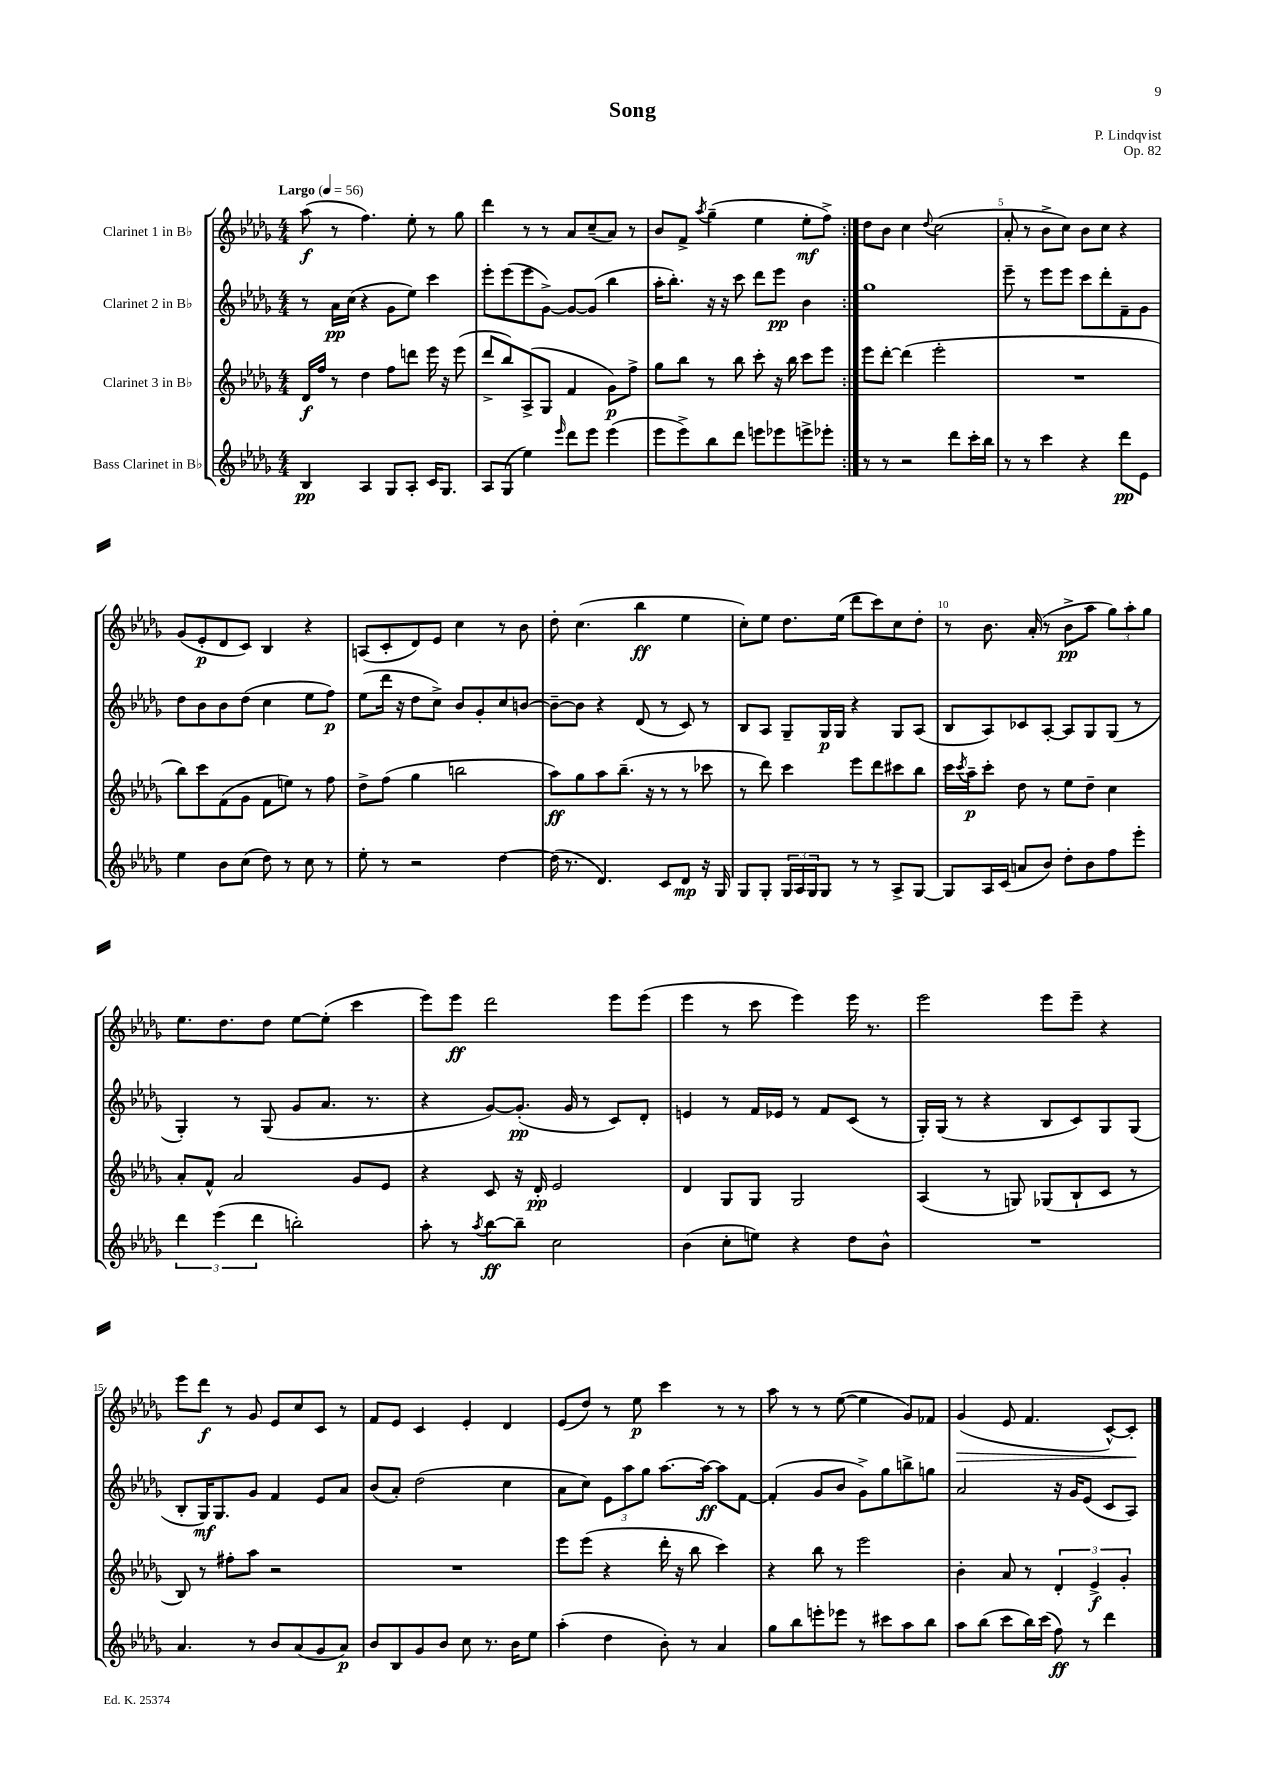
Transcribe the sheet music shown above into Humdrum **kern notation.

**kern	**dynam	**kern	**dynam	**kern	**dynam	**kern	**dynam
*part4	*part4	*part3	*part3	*part2	*part2	*part1	*part1
*staff4	*staff4	*staff3	*staff3	*staff2	*staff2	*staff1	*staff1
*I"Bass Clarinet in B♭	*	*I"Clarinet 3 in B♭	*	*I"Clarinet 2 in B♭	*	*I"Clarinet 1 in B♭	*
*clefG2	*	*clefG2	*	*clefG2	*	*clefG2	*
*k[b-e-a-d-g-]	*	*k[b-e-a-d-g-]	*	*k[b-e-a-d-g-]	*	*k[b-e-a-d-g-]	*
*M4/4	*	*M4/4	*	*M4/4	*	*M4/4	*
*MM56	*	*MM56	*	*MM56	*	*MM56	*
=1	=1	=1	=1	=1	=1	=1	=1
!	!	!	!	!	!	!LO:TX:a:B:t=Largo	!
4B-/	pp	16d-/LL	f	8r	.	(8aa-\	f
.	.	16ff/JJ	.	.	.	.	.
.	.	8r	.	16a-\LL	pp	8r	.
.	.	.	.	(16cc\JJ	.	.	.
4A-/	.	4dd-\	.	4r	.	4.ff\)	.
8G-/L	.	8ff\L	.	8g-\L	.	.	.
8A-'/J	.	8dddn\J	.	8ee-\J)	.	8ee-'\	.
16c/KL	.	16eee-\	.	4ccc\	.	8r	.
8.G-/J	.	16r	.	.	.	.	.
.	.	(8eee-\	.	.	.	8gg-\	.
=2	=2	=2	=2	=2	=2	=2	=2
8A-/L	.	8ddd-^/L	.	8eee-'\L	.	4ddd-\	.
(8G-/J	.	8bb-/)	.	(8eee-\	.	.	.
4ee-\)	.	(8A-^/	.	8eee-\	.	8r	.
.	.	8G-/J	.	[8g-^\J)	.	8r	.
16qqeee-/	.	.	.	.	.	.	.
8ddd-\L	.	4f/	.	8g-/L_	.	8a-/L	.
8eee-\J	.	.	.	(8g-/J]	.	(8cc~/	.
(4eee-\	.	8g-\L)	p	4bb-\	.	8a-/J)	.
.	.	8ff^\J	.	.	.	8r	.
=3	=3	=3	=3	=3	=3	=3	=3
8eee-\L	.	8gg-\L	.	16aa-'\KL	.	8b-/L	.
.	.	.	.	8.bb-'\J)	.	.	.
8eee-^\)	.	8bb-\J	.	.	.	8f^/J	.
.	.	.	.	.	.	8qaa-/	.
8bb-\	.	8r	.	16r	.	(4gg-~\	.
.	.	.	.	16r	.	.	.
8ddd-\J	.	8bb-\	.	8ccc\	.	.	.
8eeen\L	.	8ccc'\	.	8ddd-\L	.	4ee-\	.
8eee-X\	.	16r	.	8eee-\J	pp	.	.
.	.	16bb-\	.	.	.	.	.
8eeen^\	.	8ccc\L	.	4b-\	.	8ee-'\L	mf
8eee-X'\J	.	8eee-\J	.	.	.	8ff^\J)	.
=4:|!	=4:|!	=4:|!	=4:|!	=4:|!	=4:|!	=4:|!	=4:|!
8r	.	8eee-\L	.	1gg-	.	8dd-\L	.
8r	.	[8ddd-'\J	.	.	.	8b-\J	.
2r	.	(4ddd-\]	.	.	.	4cc\	.
.	.	.	.	.	.	8qqdd-/	.
.	.	2eee-'\	.	.	.	(2cc\	.
8ddd-\L	.	.	.	.	.	.	.
16ccc'\L	.	.	.	.	.	.	.
16bb-\JJ	.	.	.	.	.	.	.
=5	=5	=5	=5	=5	=5	=5	=5
8r	.	1r	.	8eee-~\	.	8a-'/	.
8r	.	.	.	8r	.	8r	.
4ccc\	.	.	.	8eee-\L	.	8b-^\L	.
.	.	.	.	8eee-\J	.	8cc\J)	.
4r	.	.	.	8ccc\L	.	8b-\L	.
.	.	.	.	8ddd-'\	.	8cc\J	.
8ddd-\L	pp	.	.	8f~\	.	4r	.
8e-\J	.	.	.	8g-\J	.	.	.
!!LO:LB:g=z
=6	=6	=6	=6	=6	=6	=6	=6
4ee-\	.	8bb-\L)	.	8dd-\L	.	(8g-/L	.
.	.	8ccc\	.	8b-\	.	8e-'/	p
8b-\L	.	(8f\	.	8b-\	.	8d-/	.
(8cc\J	.	8g-\J	.	(8dd-\J	.	8c/J)	.
8dd-\)	.	8f\L	.	4cc\	.	4B-/	.
8r	.	8een\J)	.	.	.	.	.
8cc\	.	8r	.	8ee-\L	.	4r	.
8r	.	8ff\	.	8ff\J)	p	.	.
=7	=7	=7	=7	=7	=7	=7	=7
8ee-'\	.	8dd-^\L	.	(8ee-\L	.	(8An/L	.
8r	.	(8ff\J	.	16ddd-\Jk	.	8c'/	.
.	.	.	.	16r	.	.	.
2r	.	4gg-\	.	8dd-\L	.	8d-/)	.
.	.	.	.	8cc^\J)	.	8e-/J	.
.	.	2bbn\	.	8b-/L	.	4cc\	.
.	.	.	.	8g-'/	.	.	.
[4dd-\	.	.	.	8cc/	.	8r	.
.	.	.	.	[8bn/J	.	8b-\	.
=8	=8	=8	=8	=8	=8	=8	=8
(16dd-\]	.	8aa-\L)	ff	8b~\L_	.	8dd-'\	.
8.r	.	.	.	.	.	.	.
.	.	8gg-\	.	8b\J]	.	(4.cc\	.
4.d-/)	.	8aa-\	.	4r	.	.	.
.	.	(8.bb-~\J	.	.	.	.	.
.	.	.	.	(8d-/	.	4bb-\	ff
.	.	16r	.	.	.	.	.
8c/L	.	8r	.	8r	.	.	.
8d-/J	mp	8r	.	8c/)	.	4ee-\	.
16r	.	8ccc-X\	.	8r	.	.	.
16G-/	.	.	.	.	.	.	.
=9	=9	=9	=9	=9	=9	=9	=9
8G-/L	.	8r	.	8B-/L	.	8cc'\L)	.
8G-'/J	.	8ddd-\)	.	8A-/J	.	8ee-\J	.
24G-/LL	.	4ccc\	.	8G-~/L	.	8.dd-\L	.
24A-/	.	.	.	.	.	.	.
24G-/J	.	.	.	.	.	.	.
8G-/J	.	.	.	16G-/L	p	.	.
.	.	.	.	16G-/JJ	.	(16ee-\Jk	.
8r	.	8eee-\L	.	4r	.	8ddd-\L	.
8r	.	8ddd-\	.	.	.	8ccc\)	.
8A-^/L	.	8ccc#X\	.	8G-/L	.	8cc\	.
[8G-/J	.	8bb-\J	.	(8A-/J	.	8dd-'\J	.
=10	=10	=10	=10	=10	=10	=10	=10
8G-/L]	.	16ccc\LL	.	8B-/L	.	8r	.
.	.	8qccc/	.	.	.	.	.
.	.	16aa-~\J	p	.	.	.	.
16A-/L	.	8ccc'\J	.	8A-/)	.	8.b-\	.
(16c/JJ	.	.	.	.	.	.	.
8an/L	.	8dd-\	.	8c-X/	.	.	.
.	.	.	.	.	.	(16a-'/	.
8b-/J)	.	8r	.	[8A-'/J	.	8r	.
8dd-'\L	.	8ee-\L	.	8A-/L]	.	8b-^\L	pp
8b-\	.	8dd-~\J	.	8G-/	.	8aa-\J	.
8ff\	.	4cc\	.	(8G-/J	.	12gg-\L)	.
.	.	.	.	.	.	12aa-'\	.
8eee-'\J	.	.	.	8r	.	.	.
.	.	.	.	.	.	12gg-\J	.
!!LO:LB:g=z
=11	=11	=11	=11	=11	=11	=11	=11
6ddd-\	.	8a-'/L	.	4G-'/)	.	8.ee-\L	.
.	.	8f^^/J	.	.	.	.	.
(6eee-\	.	.	.	.	.	.	.
.	.	.	.	.	.	8.dd-\	.
.	.	2a-/	.	8r	.	.	.
6ddd-\	.	.	.	.	.	.	.
.	.	.	.	(8G-/	.	8dd-\J	.
2bbn'\)	.	.	.	8g-/L	.	[8ee-\L	.
.	.	.	.	8.a-/J	.	(8ee-'\J]	.
.	.	8g-/L	.	.	.	4ccc\	.
.	.	.	.	8.r	.	.	.
.	.	8e-/J	.	.	.	.	.
=12	=12	=12	=12	=12	=12	=12	=12
8aa-'\	.	4r	.	4r	.	8eee-\L)	.
8r	.	.	.	.	.	8eee-\J	ff
8qaa-/	.	.	.	.	.	.	.
[8bb-\L	ff	8c/	.	[8g-/L)	.	2ddd-\	.
8bb-~\J]	.	16r	.	(8.g-'/J]	pp	.	.
.	.	16d-'/	pp	.	.	.	.
2cc\	.	2e-/	.	.	.	.	.
.	.	.	.	16g-/	.	.	.
.	.	.	.	8r	.	.	.
.	.	.	.	8c/L)	.	8eee-\L	.
.	.	.	.	8d-'/J	.	(8eee-\J	.
=13	=13	=13	=13	=13	=13	=13	=13
(4b-\	.	4d-/	.	4en/	.	4eee-\	.
8cc'\L	.	8G-/L	.	8r	.	8r	.
8een\J)	.	8G-/J	.	16f/LL	.	8ccc\	.
.	.	.	.	16e-X/JJ	.	.	.
4r	.	2G-/	.	8r	.	4eee-\)	.
.	.	.	.	8f/L	.	.	.
8dd-\L	.	.	.	(8c/J	.	16eee-\	.
.	.	.	.	.	.	8.r	.
8b-^^\J	.	.	.	8r	.	.	.
=14	=14	=14	=14	=14	=14	=14	=14
1r	.	(4A-/	.	16G-'/LL)	.	2eee-\	.
.	.	.	.	(16G-/JJ	.	.	.
.	.	.	.	8r	.	.	.
.	.	8r	.	4r	.	.	.
.	.	8Gn/)	.	.	.	.	.
.	.	(8G-X/L	.	8B-/L	.	8eee-\L	.
.	.	8B-`/	.	8c/)	.	8eee-~\J	.
.	.	8c/J	.	8G-/	.	4r	.
.	.	8r	.	(8G-/J	.	.	.
!!LO:LB:g=z
=15	=15	=15	=15	=15	=15	=15	=15
4.a-/	.	8B-/)	.	8B-'/L	.	8eee-\L	.
.	.	8r	.	16G-/K)	mf	8ddd-\J	f
.	.	.	.	8.G-/	.	.	.
.	.	8ff#X'\L	.	.	.	8r	.
8r	.	8aa-\J	.	8g-/J	.	8g-/	.
8b-/L	.	2r	.	4f/	.	8e-/L	.
(8a-/	.	.	.	.	.	8cc/	.
8g-/	.	.	.	8e-/L	.	8c/J	.
8a-/J)	p	.	.	8a-/J	.	8r	.
=16	=16	=16	=16	=16	=16	=16	=16
8b-/L	.	1r	.	(8b-/L	.	8f/L	.
8B-/	.	.	.	8a-'/J)	.	8e-/J	.
8g-/	.	.	.	(2dd-\	.	4c/	.
8b-/J	.	.	.	.	.	.	.
8cc\	.	.	.	.	.	4e-'/	.
8.r	.	.	.	.	.	.	.
.	.	.	.	4cc\	.	4d-/	.
16b-\KL	.	.	.	.	.	.	.
8ee-\J	.	.	.	.	.	.	.
=17	=17	=17	=17	=17	=17	=17	=17
(4aa-'\	.	8eee-\L	.	8a-\L	.	(8e-/L	.
.	.	(8eee-\J	.	8cc\J)	.	8dd-/J)	.
4dd-\	.	4r	.	12e-\L	.	8r	.
.	.	.	.	12aa-\	.	.	.
.	.	.	.	.	.	8ee-\	p
.	.	.	.	12gg-\J	.	.	.
8b-'\)	.	16ddd-'\	.	[8.aa-\L	.	4ccc\	.
.	.	16r	.	.	.	.	.
8r	.	8bb-\	.	.	.	.	.
.	.	.	.	16aa-\Jk_	ff	.	.
4a-/	.	4ccc\)	.	8aa-\L]	.	8r	.
.	.	.	.	[8f\J	.	8r	.
=18	=18	=18	=18	=18	=18	=18	=18
8gg-\L	.	4r	.	(4f'/]	.	8aa-\	.
8bb-\	.	.	.	.	.	8r	.
8eeen'\	.	8bb-\	.	8g-/L	.	8r	.
8eee-X\J	.	8r	.	8b-/J	.	([8ee-\	.
8r	.	2eee-\	.	8g-^\L)	.	4ee-\]	.
8ccc#X\L	.	.	.	8gg-\	.	.	.
8aa-\	.	.	.	8bbn^\	.	8g-/L)	.
8bb-\J	.	.	.	8ggn\J	.	8f-X/J	.
=19	=19	=19	=19	=19	=19	=19	=19
!	!	!	!	!	!	!	!LO:HP:b
8aa-\L	.	4b-'\	.	2a-/	.	(4g-/	>
(8bb-\J	.	.	.	.	.	.	.
8ccc\L	.	8a-/	.	.	.	8e-/	.
16bb-\L)	.	8r	.	.	.	4.f/	.
(16ccc\JJ	.	.	.	.	.	.	.
8ff\)	ff	6d-'/	.	16r	.	.	.
.	.	.	.	16g-/KL	.	.	.
8r	.	.	.	(8e-/J	.	.	.
.	.	6e-^/	f	.	.	.	.
4ddd-\	.	.	.	8c/L	.	[8c^^/L)	.
.	.	6g-'/	.	.	.	.	.
.	.	.	.	8A-/J)	.	8c'/J]	.
.	.	.	.	.	.	.	]
==	==	==	==	==	==	==	==
*-	*-	*-	*-	*-	*-	*-	*-
